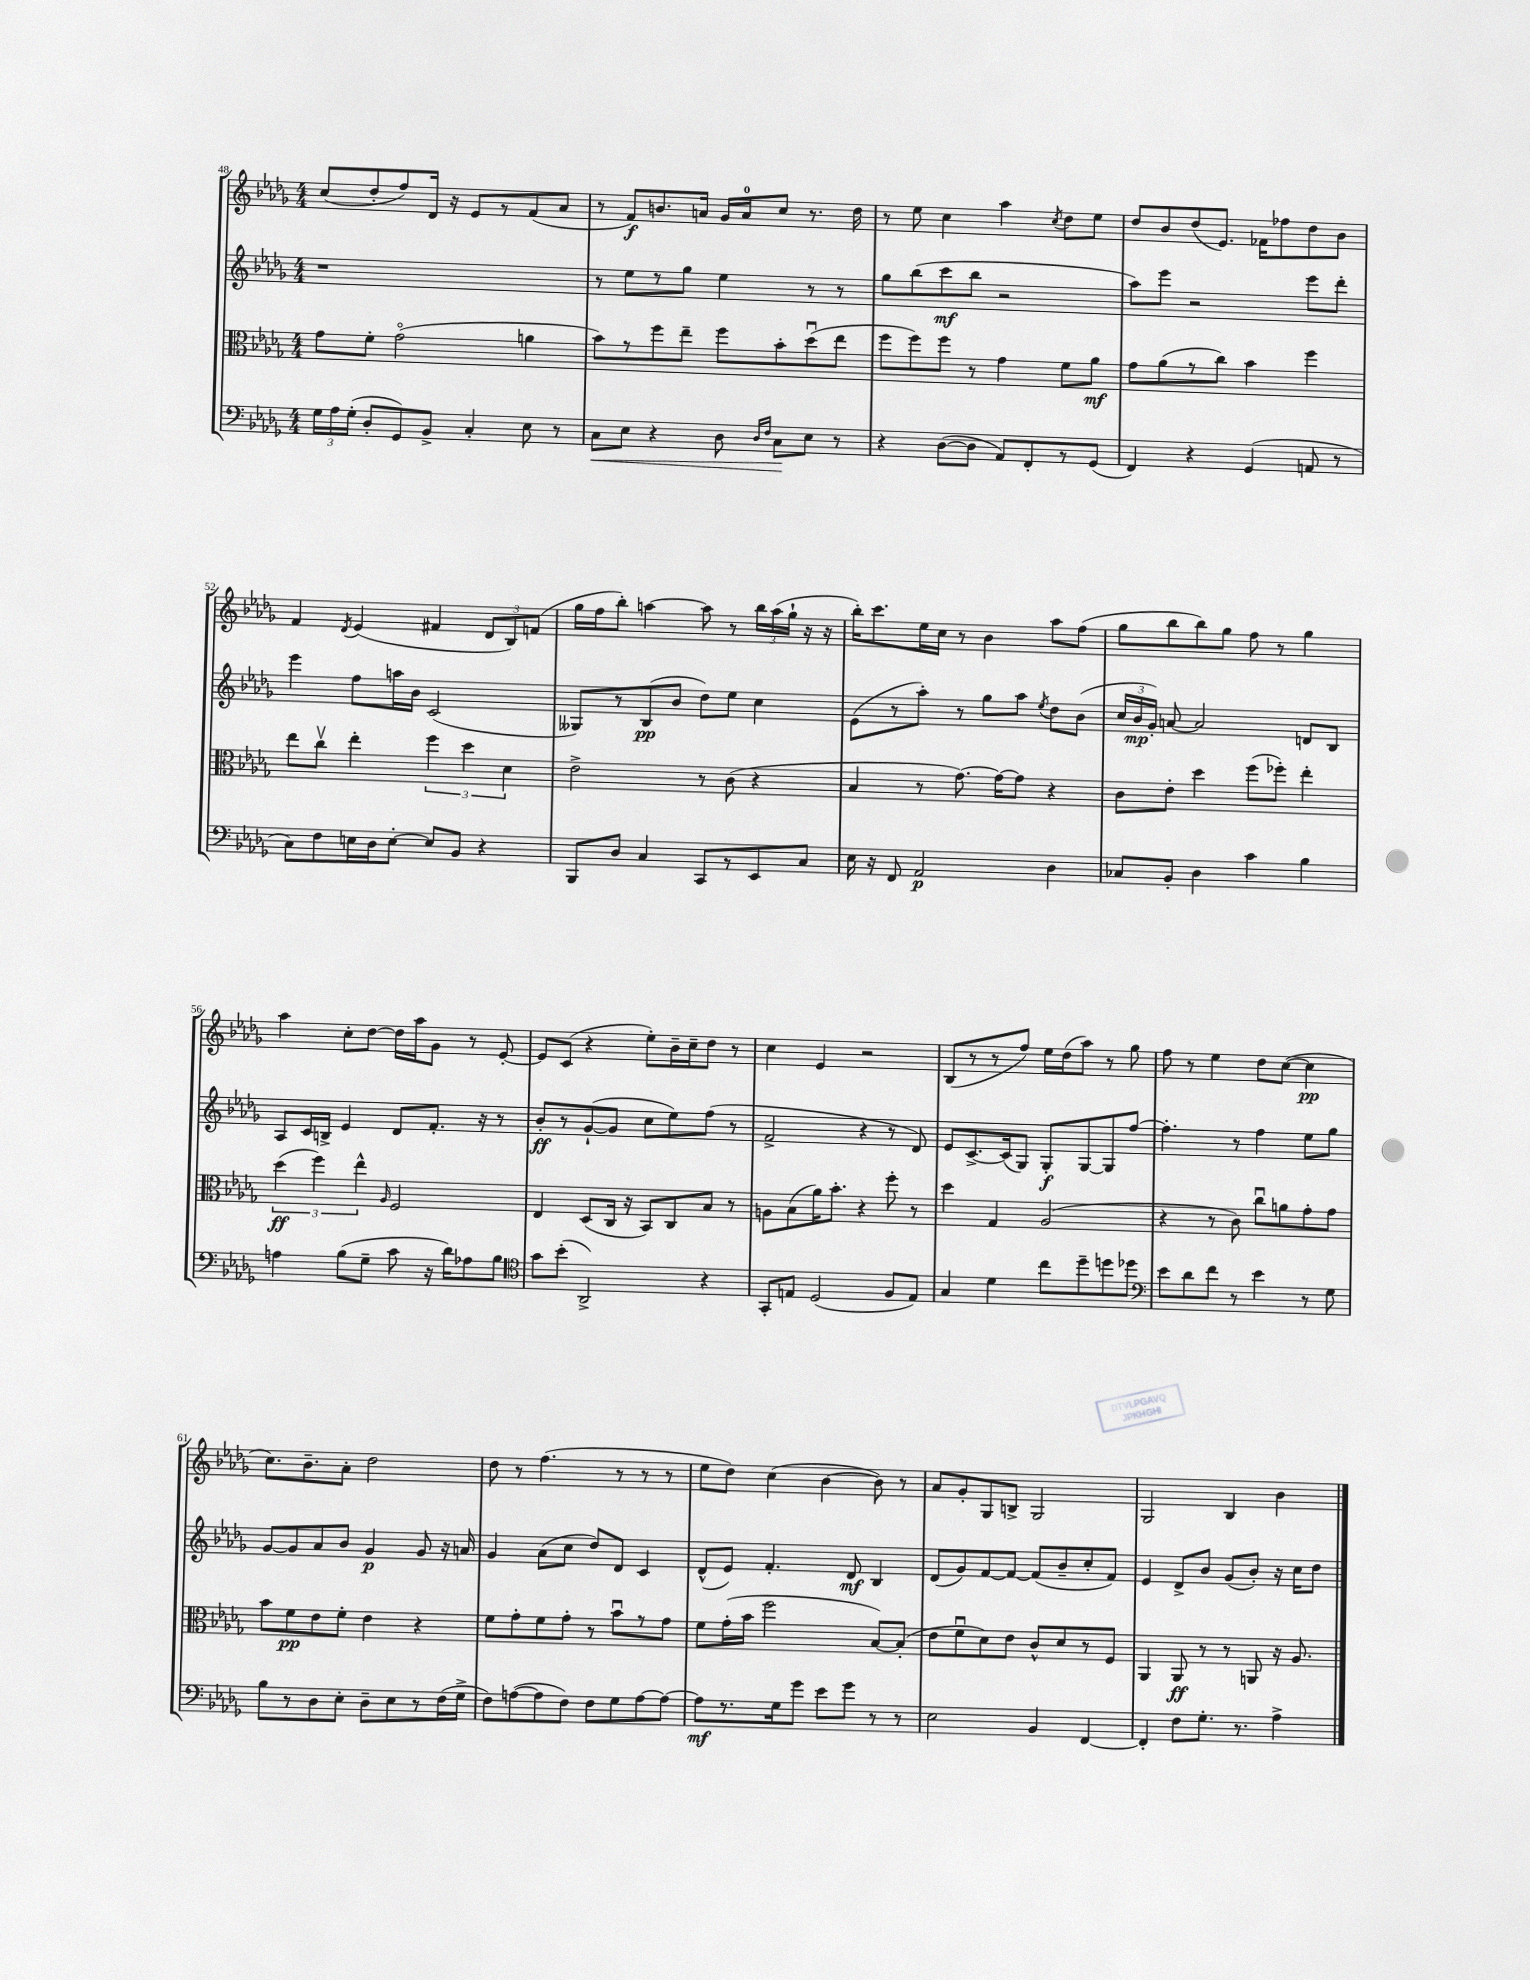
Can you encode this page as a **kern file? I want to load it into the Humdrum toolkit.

**kern	**dynam	**kern	**dynam	**kern	**dynam	**kern	**dynam
*part4	*part4	*part3	*part3	*part2	*part2	*part1	*part1
*staff4	*staff4	*staff3	*staff3	*staff2	*staff2	*staff1	*staff1
*clefF4	*	*clefC3	*	*clefG2	*	*clefG2	*
*k[b-e-a-d-g-]	*	*k[b-e-a-d-g-]	*	*k[b-e-a-d-g-]	*	*k[b-e-a-d-g-]	*
*M4/4	*	*M4/4	*	*M4/4	*	*M4/4	*
=48	=48	=48	=48	=48	=48	=48	=48
24G-\LL	.	8g-\L	.	1r	.	(8cc/L	.
24A-\	.	.	.	.	.	.	.
(24G-'\JJ	.	.	.	.	.	.	.
8D-'/L	.	8f'\J	.	.	.	8dd-'/	.
8GG-/)	.	(2g-\	.	.	.	8ff/)	.
8BB-^/J	.	.	.	.	.	16d-/Jk	.
.	.	.	.	.	.	16r	.
4C'/	.	.	.	.	.	8e-/L	.
.	.	.	.	.	.	8r	.
8E-\	.	4an\	.	.	.	(8f/	.
8r	.	.	.	.	.	8a-/J	.
=49	=49	=49	=49	=49	=49	=49	=49
!	!LO:HP:b	!	!	!	!	!	!
8C\L	<	8b-\L)	.	8r	.	8r	.
8E-\J	.	8r	.	8ee-\L	.	8f/L)	f
4r	.	8ff\	.	8r	.	8.bn/	.
.	.	8ee-~\J	.	8gg-\J	.	.	.
.	.	.	.	.	.	16an/Jk	.
8D-\	.	8ff\L	.	4ee-\	.	16g-/LL	.
.	.	.	.	.	.	16a/J	.
16qqD-/LL	.	.	.	.	.	.	.
16qqF/JJ	.	.	.	.	.	.	.
8C\L	.	8b-'\	.	.	.	8cc/J	.
8E-\J	[	(8dd-u\	.	8r	.	8.r	.
8r	.	8ee-\J	.	8r	.	.	.
.	.	.	.	.	.	16dd-\	.
=50	=50	=50	=50	=50	=50	=50	=50
4r	.	8ff\L	.	8gg-\L	.	8r	.
.	.	8ff\)	.	(8bb-\	.	8ee-\	.
([8D-\L	.	8ff\J	.	8ccc\	mf	4cc\	.
8D-\J]	.	8r	.	8bb-\J	.	.	.
8AA-/L)	.	4g-\	.	2r	.	4aa-\	.
8FF'/	.	.	.	.	.	.	.
.	.	.	.	.	.	8qcc/	.
8r	.	8f\L	.	.	.	8dd-\L	.
(8GG-/J	.	8a-\J	mf	.	.	8ee-\J	.
=51	=51	=51	=51	=51	=51	=51	=51
4FF/)	.	8g-\L	.	8aa-\L)	.	8dd-/L	.
.	.	(8a-\	.	8eee-\J	.	8b-/	.
4r	.	8r	.	2r	.	(8dd-/	.
.	.	8cc\J)	.	.	.	8.e-/J)	.
(4GG-/	.	4b-\	.	.	.	.	.
.	.	.	.	.	.	16f-X\KL	.
.	.	.	.	.	.	8ff-X\	.
8AAn/	.	4ff\	.	8eee-\L	.	8dd-\	.
8r	.	.	.	8ddd-'\J	.	8b-\J	.
!!LO:LB:g=z
=52	=52	=52	=52	=52	=52	=52	=52
8C\L)	.	8ee-\L	.	4eee-\	.	4f/	.
8F\	.	8ccv\J	.	.	.	.	.
.	.	.	.	.	.	8qd-/	.
16En\L	.	4ee-'\	.	8ff\L	.	(4e-/	.
16D-\J	.	.	.	.	.	.	.
[8E'\J	.	.	.	16aan\L	.	.	.
.	.	.	.	16b-\JJ	.	.	.
8E/L]	.	6ff\	.	(2c/	.	4f#X/	.
8BB-/J	.	.	.	.	.	.	.
.	.	6dd-\	.	.	.	.	.
4r	.	.	.	.	.	12d-/L	.
.	.	6d-\	.	.	.	12B-/)	.
.	.	.	.	.	.	(12fn/J	.
=53	=53	=53	=53	=53	=53	=53	=53
8BBB-/L	.	2e-^\	.	8G--X/L)	.	16gg-\LL	.
.	.	.	.	.	.	16ff\J	.
8D-/J	.	.	.	8r	.	8bb-'\J)	.
4C/	.	.	.	(8B-/	pp	[4aan\	.
.	.	.	.	8b-/J	.	.	.
8CC/L	.	8r	.	8dd-\L)	.	8aa\]	.
8r	.	(8c\	.	8ee-\J	.	8r	.
8EE-/	.	4r	.	4cc\	.	24bb-\LL	.
.	.	.	.	.	.	(24aa\	.
.	.	.	.	.	.	24gg-`\JJ	.
8C/J	.	.	.	.	.	16r	.
.	.	.	.	.	.	16r	.
=54	=54	=54	=54	=54	=54	=54	=54
16E-\	.	4B-/	.	(8e-\L	.	16bb-'\KL)	.
16r	.	.	.	.	.	8.ccc\	.
8FF/	.	.	.	8r	.	.	.
2AA-/	p	8r	.	8aa-'\J)	.	16ee-\L	.
.	.	.	.	.	.	16cc\JJ	.
.	.	[8.g-\)	.	8r	.	8r	.
.	.	.	.	8gg-\L	.	4b-\	.
.	.	16g-\KL_	.	.	.	.	.
.	.	8g-\J]	.	8aa-\J	.	.	.
.	.	.	.	8qee-/	.	.	.
4D-\	.	4r	.	8dd-\L	.	8aa-\L	.
.	.	.	.	(8b-\J	.	(8ff\J	.
=55	=55	=55	=55	=55	=55	=55	=55
8C-X/L	.	8c\L	.	24cc/LL	.	8gg-\L	.
.	.	.	.	24b-/	mp	.	.
.	.	.	.	24g-'/JJ)	.	.	.
8BB-'/J	.	8e-'\J	.	[8an/	.	8bb-\	.
4D-\	.	4dd-\	.	2a/]	.	8bb-\)	.
.	.	.	.	.	.	8gg-\J	.
4c\	.	(8ff\L	.	.	.	8ff\	.
.	.	8ff-X'\J)	.	.	.	8r	.
4B-\	.	4ee-'\	.	8dn/L	.	4gg-\	.
.	.	.	.	8B-/J	.	.	.
!!LO:LB:g=z
=56	=56	=56	=56	=56	=56	=56	=56
4An\	.	(6dd-\	ff	8A-/L	.	4aa-\	.
.	.	.	.	16c/L	.	.	.
.	.	6ff\)	.	.	.	.	.
.	.	.	.	16Bn^/JJ	.	.	.
(8B-\L	.	.	.	4e-/	.	8cc'\L	.
.	.	6ee-^^\	.	.	.	.	.
8G-~\J	.	.	.	.	.	[8dd-\J	.
.	.	16qqA-/	.	.	.	.	.
8c\	.	2F/	.	8d-/L	.	16dd-\LL]	.
.	.	.	.	.	.	16aa-\J	.
16r	.	.	.	8.f'/J	.	8g-\J	.
16d-\KL)	.	.	.	.	.	.	.
8A-X\	.	.	.	.	.	8r	.
.	.	.	.	16r	.	.	.
8B-\J	.	.	.	8r	.	[8e-'/	.
=57	=57	=57	=57	=57	=57	=57	=57
*clefC4	*	*	*	*	*	*	*
8g-\L	.	4E-/	.	8b-'/L	ff	8e-/L]	.
(8b-'\J	.	.	.	8r	.	(8c/J	.
2AA-^/)	.	(8D-/L	.	([8g-`/	.	4r	.
.	.	16C/Jk	.	8g-/J]	.	.	.
.	.	16r	.	.	.	.	.
.	.	8BB-/L)	.	8cc\L	.	8ee-'\L)	.
.	.	8C/	.	8ee-\)	.	16b-~\L	.
.	.	.	.	.	.	16cc~\J	.
4r	.	8B-/J	.	(8ff\J	.	8dd-\J	.
.	.	8r	.	8r	.	8r	.
=58	=58	=58	=58	=58	=58	=58	=58
8GG-'/L	.	8An\L	.	2f^/	.	4cc\	.
8En/J	.	(8B-\	.	.	.	.	.
(2D-/	.	16a-\K)	.	.	.	4e-/	.
.	.	8.b-'\J	.	.	.	.	.
.	.	4r	.	4r	.	2r	.
8F/L	.	8ff'\	.	8r	.	.	.
8E/J)	.	8r	.	8d-/)	.	.	.
=59	=59	=59	=59	=59	=59	=59	=59
4G-/	.	4dd-\	.	8e-/L	.	(8B-/L	.
.	.	.	.	[8.c^/	.	8r	.
4d-\	.	4G-/	.	.	.	8r	.
.	.	.	.	(16c/k]	.	.	.
.	.	.	.	8G-/J)	.	8ff/J)	.
8cc\L	.	(2A-/	.	8G-'/L	f	16ee-\LL	.
.	.	.	.	.	.	(16dd-\J	.
8dd-~\	.	.	.	[8G-/	.	8aa-\J)	.
8ddn\	.	.	.	8G-/]	.	8r	.
8dd-X\J	.	.	.	[8ff/J	.	8gg-\	.
=60	=60	=60	=60	=60	=60	=60	=60
*clefF4	*	*	*	*	*	*	*
8e-\L	.	4r	.	4.ff'\]	.	8ff\	.
8d-\	.	.	.	.	.	8r	.
8f\J	.	8r	.	.	.	4ee-\	.
8r	.	8c\)	.	8r	.	.	.
4e-\	.	8ccu\L	.	4ff\	.	8dd-\L	.
.	.	8an\	.	.	.	([8cc\J	.
8r	.	8g-'\	.	8ee-\L	.	4cc\]	pp
8G-\	.	8g-\J	.	8gg-\J	.	.	.
!!LO:LB:g=z
=61	=61	=61	=61	=61	=61	=61	=61
8B-\L	.	8b-\L	.	[8g-/L	.	8.cc\L)	.
8r	.	8f\	pp	8g-/]	.	.	.
.	.	.	.	.	.	8.b-~\	.
8D-\	.	8e-\	.	8a-/	.	.	.
8E-'\J	.	8f'\J	.	8b-/J	.	8a-'\J	.
8D-~\L	.	4e-\	.	4g-/	p	2dd-\	.
8E-\	.	.	.	.	.	.	.
8r	.	4r	.	8g-/	.	.	.
(16F\L	.	.	.	16r	.	.	.
16G-^\JJ	.	.	.	16an/	.	.	.
=62	=62	=62	=62	=62	=62	=62	=62
8F\L)	.	8f\L	.	4g-/	.	8dd-\	.
([8An\	.	8g-'\	.	.	.	8r	.
8A\]	.	8f\	.	(8a-\L	.	(4.ff\	.
8F\J)	.	8g-'\J	.	8cc\J	.	.	.
8F\L	.	8r	.	8dd-/L)	.	.	.
8G-\	.	8b-u\L	.	8d-/J	.	8r	.
[8A\	.	8r	.	4c/	.	8r	.
8A\J_	.	8g-\J	.	.	.	8r	.
=63	=63	=63	=63	=63	=63	=63	=63
8A\L]	mf	8f\L	.	(8d-^^/L	.	8ee-\L	.
8.r	.	(16g-'\L	.	8e-/J)	.	8dd-\J)	.
.	.	16b-\JJ	.	.	.	.	.
.	.	2ff\	.	4.f'/	.	(4cc\	.
16G-\k	.	.	.	.	.	.	.
8g-\J	.	.	.	.	.	.	.
8e-\L	.	.	.	.	.	[4b-\	.
8g-\J	.	.	.	8d-/	mf	.	.
8r	.	[8B-/L)	.	4B-/	.	8b-\])	.
8r	.	(8B-'/J]	.	.	.	8r	.
=64	=64	=64	=64	=64	=64	=64	=64
2E-\	.	8e-\L	.	(8d-/L	.	8a-/L	.
.	.	8fu\	.	8g-/)	.	8g-'/	.
.	.	8d-\)	.	[8f/	.	8G-/	.
.	.	8e-\J	.	8f/J_	.	8Bn^/J	.
4BB-/	.	8c^^/L	.	(8f/L]	.	2G-/	.
.	.	8d-/	.	8b-~/	.	.	.
[4FF/	.	8r	.	8cc'/	.	.	.
.	.	8F/J	.	8f/J)	.	.	.
=65	=65	=65	=65	=65	=65	=65	=65
4FF'/]	.	4AA-/	.	4e-/	.	2G-/	.
8F\L	.	8AA-/	ff	8d-^/L	.	.	.
8.G-'\J	.	8r	.	8b-/J	.	.	.
.	.	8r	.	(8g-/L	.	4B-/	.
8.r	.	.	.	.	.	.	.
.	.	8AAn/	.	8b-'/J)	.	.	.
4A-^\	.	16r	.	16r	.	4b-\	.
.	.	8.A-/	.	16cc\KL	.	.	.
.	.	.	.	8dd-\J	.	.	.
==	==	==	==	==	==	==	==
*-	*-	*-	*-	*-	*-	*-	*-
